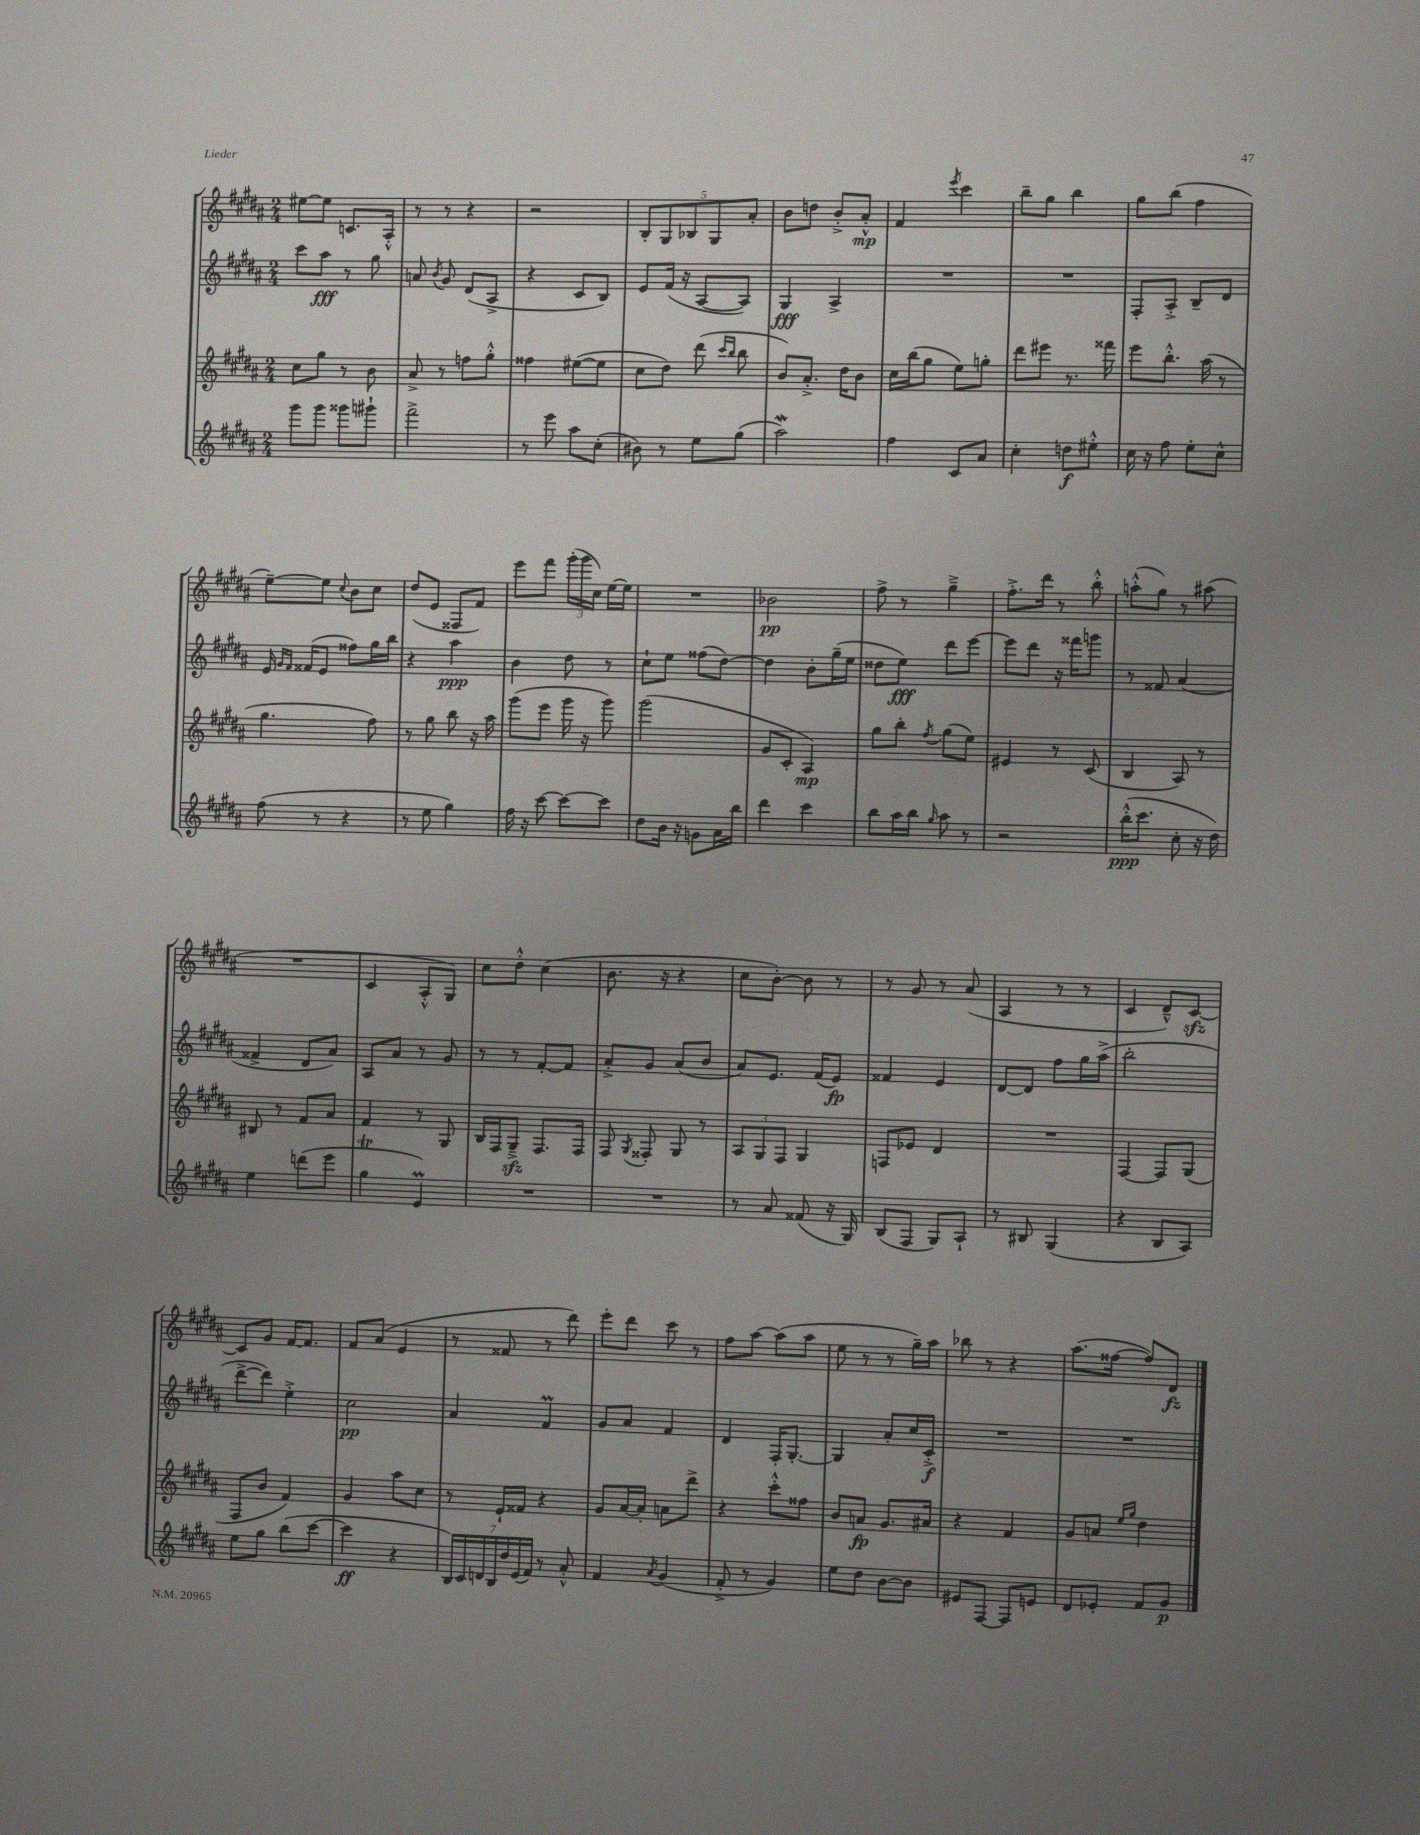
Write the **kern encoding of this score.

**kern	**dynam	**kern	**dynam	**kern	**dynam	**kern	**dynam
*part4	*part4	*part3	*part3	*part2	*part2	*part1	*part1
*staff4	*staff4	*staff3	*staff3	*staff2	*staff2	*staff1	*staff1
*clefG2	*	*clefG2	*	*clefG2	*	*clefG2	*
*k[f#c#g#d#a#]	*	*k[f#c#g#d#a#]	*	*k[f#c#g#d#a#]	*	*k[f#c#g#d#a#]	*
*M2/4	*	*M2/4	*	*M2/4	*	*M2/4	*
=134	=134	=134	=134	=134	=134	=134	=134
8ggg#\L	.	8cc#\L	.	8ccc#\L	.	[8ee#X\L	.
8ggg#\J	.	8gg#\J	.	8aa#\J	fff	8ee#\J]	.
8ggg##X\L	.	8r	.	8r	.	8.cn/L	.
8ggg#X`\J	.	8b\	.	8gg#\	.	.	.
.	.	.	.	.	.	16A#'^^/Jk	.
=135	=135	=135	=135	=135	=135	=135	=135
2fff#^\	.	8a#^/	.	8an/	.	8r	.
.	.	.	.	8qb/	.	.	.
.	.	8r	.	8g#/	.	8r	.
.	.	8ffn\L	.	(8d#/L	.	4r	.
.	.	8gg#'^^\J	.	8A#^/J	.	.	.
=136	=136	=136	=136	=136	=136	=136	=136
8r	.	4ff##X\	.	4r	.	2r	.
8eee\	.	.	.	.	.	.	.
8aa#\L	.	([8ee#X\L	.	8c#/L	.	.	.
(8cc#'\J	.	8ee#\J]	.	8B/J)	.	.	.
=137	=137	=137	=137	=137	=137	=137	=137
8b#X\)	.	8cc#\L	.	8e/L	.	10B'/L	.
.	.	.	.	.	.	10G#/	.
8r	.	8dd#\J)	.	(16f#/Jk	.	.	.
.	.	.	.	16r	.	.	.
.	.	.	.	.	.	10B-X/	.
8ee\L	.	(8ddd#\	.	[8A#/L	.	.	.
.	.	.	.	.	.	10G#/	.
.	.	16qqccc#/LL	.	.	.	.	.
.	.	16qqbb/JJ	.	.	.	.	.
(8gg#\J	.	8bb\	.	8A#/J])	.	.	.
.	.	.	.	.	.	10a#'/J	.
=138	=138	=138	=138	=138	=138	=138	=138
2aa#W\)	.	8b/L)	.	4G#/	fff	8b\L	.
.	.	8.a#'^/J	.	.	.	8ddn\J	.
.	.	.	.	4A#^/	.	8b'^/L	.
.	.	16dd#\KL	.	.	.	.	.
.	.	8b\J	.	.	.	8a#'^^/J	mp
=139	=139	=139	=139	=139	=139	=139	=139
4ff#\	.	16cc#\LL	.	2r	.	4f#/	.
.	.	(16bb\J	.	.	.	.	.
.	.	8gg#\J	.	.	.	.	.
.	.	.	.	.	.	8qeee/	.
8c#/L	.	8ee\L)	.	.	.	4ccc#\	.
8a#/J	.	8ggn'\J	.	.	.	.	.
=140	=140	=140	=140	=140	=140	=140	=140
4cc#'\	.	8ddd#\L	.	2r	.	8bb~\L	.
.	.	8eee#X\J	.	.	.	8gg#\J	.
8ddn\L	f	8.r	.	.	.	4bb\	.
8ee#X'^^\J	.	.	.	.	.	.	.
.	.	16fff##X\	.	.	.	.	.
=141	=141	=141	=141	=141	=141	=141	=141
16cc#\	.	8eee\L	.	8F#'/L	.	8gg#\L	.
16r	.	.	.	.	.	.	.
8ff#\	.	8.bb'^^\J	.	8A#'^/J	.	(8bb\J	.
8ee'\L	.	.	.	8B~/L	.	4ff#\	.
.	.	(16aa#\	.	.	.	.	.
8cc#^^\J	.	8r	.	8d#/J	.	.	.
!!LO:LB:g=z
=142	=142	=142	=142	=142	=142	=142	=142
(8ff#\	.	4.gg#\	.	16e/	.	[8ee~\L)	.
.	.	.	.	16qqg#/LL	.	.	.
.	.	.	.	16qqf#/JJ	.	.	.
.	.	.	.	(16f##X/KL	.	.	.
8r	.	.	.	8e/J	.	8ee\J]	.
.	.	.	.	.	.	8qqcc#/	.
4r	.	.	.	8ff##X\L)	.	8b\L	.
.	.	8ff#\)	.	16gg#\L	.	8cc#\J	.
.	.	.	.	16bb\JJ	.	.	.
=143	=143	=143	=143	=143	=143	=143	=143
8r	.	8r	.	4r	.	(8dd#/L	.
8ee\	.	8gg#\	.	.	.	8e/J	.
4gg#\)	.	8bb\	.	4aa#\	ppp	8F##X/L	.
.	.	16r	.	.	.	8f#/J)	.
.	.	16aa#\	.	.	.	.	.
=144	=144	=144	=144	=144	=144	=144	=144
16ff#\	.	(8ggg#\L	.	4b\	.	8eee\L	.
16r	.	.	.	.	.	.	.
[8ccc#\	.	8eee\J	.	.	.	8fff#\J	.
8ccc#\L_	.	16ggg#\	.	8dd#\	.	(24ggg#'\LL	.
.	.	.	.	.	.	24ggg#\	.
.	.	16r	.	.	.	.	.
.	.	.	.	.	.	24cc#\JJ)	.
8ccc#\J]	.	8ggg#\)	.	8r	.	[16ee\LL	.
.	.	.	.	.	.	16ee\JJ]	.
=145	=145	=145	=145	=145	=145	=145	=145
8dd#\L	.	(2ggg#\	.	8cc#`\L	.	2r	.
16b\Jk	.	.	.	8ee\J	.	.	.
16r	.	.	.	.	.	.	.
8gn\L	.	.	.	(8ff##X\L	.	.	.
16a#\L	.	.	.	[8dd#\J)	.	.	.
16bb\JJ	.	.	.	.	.	.	.
=146	=146	=146	=146	=146	=146	=146	=146
4ddd#\	.	8g#/L	.	4dd#\]	.	2b-X\	pp
.	.	8c#'/J	.	.	.	.	.
4ccc#\	.	4A#/)	mp	8b'\L	.	.	.
.	.	.	.	(16gg#~\L	.	.	.
.	.	.	.	16ee\JJ	.	.	.
=147	=147	=147	=147	=147	=147	=147	=147
8bb\L	.	8gg#\L	.	8dd##X\L	.	8ff#^\	.
16aa#\L	.	8bb'\J	.	8ee\J)	fff	8r	.
16bb\JJ	.	.	.	.	.	.	.
16qqgg#/	.	8qff#/	.	.	.	.	.
8aa#\	.	(8gg#\L	.	8ddd#\L	.	4gg#~^\	.
8r	.	8ee\J)	.	[8eee\J	.	.	.
=148	=148	=148	=148	=148	=148	=148	=148
2r	.	4e#X/	.	8eee\L]	.	8.ff#'^\L	.
.	.	.	.	8ddd#\J	.	.	.
.	.	.	.	.	.	16ddd#\Jk	.
.	.	8r	.	16r	.	8r	.
.	.	.	.	16fff##X\KL	.	.	.
.	.	(8c#/	.	8gggn\J	.	8bb'^^\	.
=149	=149	=149	=149	=149	=149	=149	=149
(16bb'^^\KL	ppp	4B/	.	8r	.	(8aan'^^\L	.
8.ccc#\J	.	.	.	.	.	.	.
.	.	.	.	8f##X/	.	8gg#\J)	.
8cc#'\	.	8A#/)	.	(4a#/	.	8r	.
16r	.	8r	.	.	.	(8aa#X\	.
16dd#\)	.	.	.	.	.	.	.
!!LO:LB:g=z
=150	=150	=150	=150	=150	=150	=150	=150
4ee\	.	8B#X/	.	4f##X^/	.	2r	.
.	.	8r	.	.	.	.	.
(8dddn\L	.	8f#/L	.	8d#/L	.	.	.
8eee\J	.	8a#/J	.	8a#/J)	.	.	.
=151	=151	=151	=151	=151	=151	=151	=151
4gg#T\	.	4f#/	.	8A#/L	.	4c#/	.
.	.	.	.	8a#/J	.	.	.
4eM/)	.	8r	.	8r	.	8A#'^^/L	.
.	.	8G#/	.	8g#/	.	8G#/J)	.
=152	=152	=152	=152	=152	=152	=152	=152
2r	.	16B/LL	.	8r	.	8cc#\L	.
.	.	16F#/J	.	.	.	.	.
.	.	8G#zz~^/J	.	8r	.	8dd#'^^\J	.
.	.	8.F#/L	.	[8f#'/L	.	(4cc#\	.
.	.	.	.	8f#/J]	.	.	.
.	.	16F#/Jk	.	.	.	.	.
=153	=153	=153	=153	=153	=153	=153	=153
2r	.	8F#/	.	8a#'^/L	.	8.b\	.
.	.	8qG#/	.	.	.	.	.
.	.	8F##X'/	.	8g#/J	.	.	.
.	.	.	.	.	.	16r	.
.	.	8G#/	.	(8a#/L	.	4r	.
.	.	8r	.	8b/J	.	.	.
=154	=154	=154	=154	=154	=154	=154	=154
8r	.	12A#/L	.	8a#/L)	.	8cc#\L	.
.	.	12G#/	.	.	.	.	.
8a#/	.	.	.	8.e/J	.	[8b'\J)	.
.	.	12F#/J	.	.	.	.	.
(8f##X/	.	4G#/	.	.	.	8b\]	.
.	.	.	.	(16f#/KL	.	.	.
16r	.	.	.	8e/J)	fp	8r	.
16G#/)	.	.	.	.	.	.	.
=155	=155	=155	=155	=155	=155	=155	=155
(8B/L	.	8Fn/L	.	4f##X/	.	8r	.
8F#/J	.	8e-X/J	.	.	.	8g#/	.
8G#/L)	.	4d#/	.	4e/	.	8r	.
8A#`/J	.	.	.	.	.	(8a#/	.
=156	=156	=156	=156	=156	=156	=156	=156
8r	.	2r	.	[8d#/L	.	4A#/	.
8B#X/	.	.	.	8d#/J]	.	.	.
(4G#/	.	.	.	8ff#\L	.	8r	.
.	.	.	.	16gg#\L	.	8r	.
.	.	.	.	(16aa#^\JJ	.	.	.
=157	=157	=157	=157	=157	=157	=157	=157
4r	.	[4F#/	.	2bb'\	.	4c#/	.
8B/L	.	8F#/L]	.	.	.	8d#~^^/L)	.
8A#/J)	.	(8G#/J	.	.	.	[8c#zz/J	.
!!LO:LB:g=z
=158	=158	=158	=158	=158	=158	=158	=158
8ee\L	.	8F#/L	.	[8ddd#^\L	.	8c#/L]	.
8gg#\J	.	8b/J	.	8ddd#\J])	.	8g#/J	.
(8bb\L	.	4f#/)	.	4ee'^\	.	[16f#/KL	.
.	.	.	.	.	.	8.f#/J]	.
[8ccc#\J	.	.	.	.	.	.	.
=159	=159	=159	=159	=159	=159	=159	=159
4ccc#\]	ff	4g#/	.	2cc#\	pp	8f#/L	.
.	.	.	.	.	.	(8a#/J	.
4r	.	8aa#\L	.	.	.	4e/	.
.	.	8cc#\J	.	.	.	.	.
=160	=160	=160	=160	=160	=160	=160	=160
28B/LL)	.	8r	.	4a#/	.	8r	.
28c#/	.	.	.	.	.	.	.
28dn/	.	.	.	.	.	.	.
28B/	.	.	.	.	.	.	.
.	.	16e`/LL	.	.	.	8f##X/	.
28dd#/	.	.	.	.	.	.	.
(28e/	.	.	.	.	.	.	.
.	.	16f##X/JJ	.	.	.	.	.
28f#/JJ)	.	.	.	.	.	.	.
8r	.	4r	.	4f#M/	.	8r	.
8a#'^^/	.	.	.	.	.	8ddd#\)	.
=161	=161	=161	=161	=161	=161	=161	=161
4f#/	.	8g#/L	.	8g#/L	.	8eee'\L	.
.	.	[16a#/L	.	8a#/J	.	8ddd#\J	.
.	.	16a#'/JJ]	.	.	.	.	.
8qa#/	.	.	.	.	.	.	.
(4g#/	.	8an\L	.	4f#/	.	8ccc#\	.
.	.	8ddd#^\J	.	.	.	8r	.
=162	=162	=162	=162	=162	=162	=162	=162
8f#'^/	.	4r	.	4d#/	.	8ff#\L	.
8r	.	.	.	.	.	[8aa#\J	.
4g#/)	.	8ccc#'^^\L	.	16F#'/KL	.	(8aa#\L]	.
.	.	.	.	[8.G#'/J	.	.	.
.	.	8ff##X\J	.	.	.	8aa#\J	.
=163	=163	=163	=163	=163	=163	=163	=163
8ee\L	.	8b/L	.	4G#/]	.	8ee\	.
8dd#\J	.	8an/J	fp	.	.	8r	.
[8b\L	.	8.g#/L	.	8a#'/L	.	8r	.
8b\J]	.	.	.	16cc#/L	.	16gg#~\LL)	.
.	.	16a#X/Jk	.	16c#'^/JJ	f	16aa#\JJ	.
=164	=164	=164	=164	=164	=164	=164	=164
8e#X/L	.	4r	.	2r	.	8bb-X\	.
[8F#/J	.	.	.	.	.	8r	.
8F#/L]	.	4f#/	.	.	.	4r	.
8en/J	.	.	.	.	.	.	.
=165	=165	=165	=165	=165	=165	=165	=165
8d#/L	.	8g#/L	.	2r	.	(8.aa#\L	.
8e-X'/J	.	8an/J	.	.	.	.	.
.	.	.	.	.	.	[16ff##X\Jk	.
.	.	16qqee/LL	.	.	.	.	.
.	.	16qqgg#/JJ	.	.	.	.	.
8f#/L	.	4dd#\	.	.	.	8ff##/L])	.
8g#/J	p	.	.	.	.	8d#/J	fz
==	==	==	==	==	==	==	==
*-	*-	*-	*-	*-	*-	*-	*-
